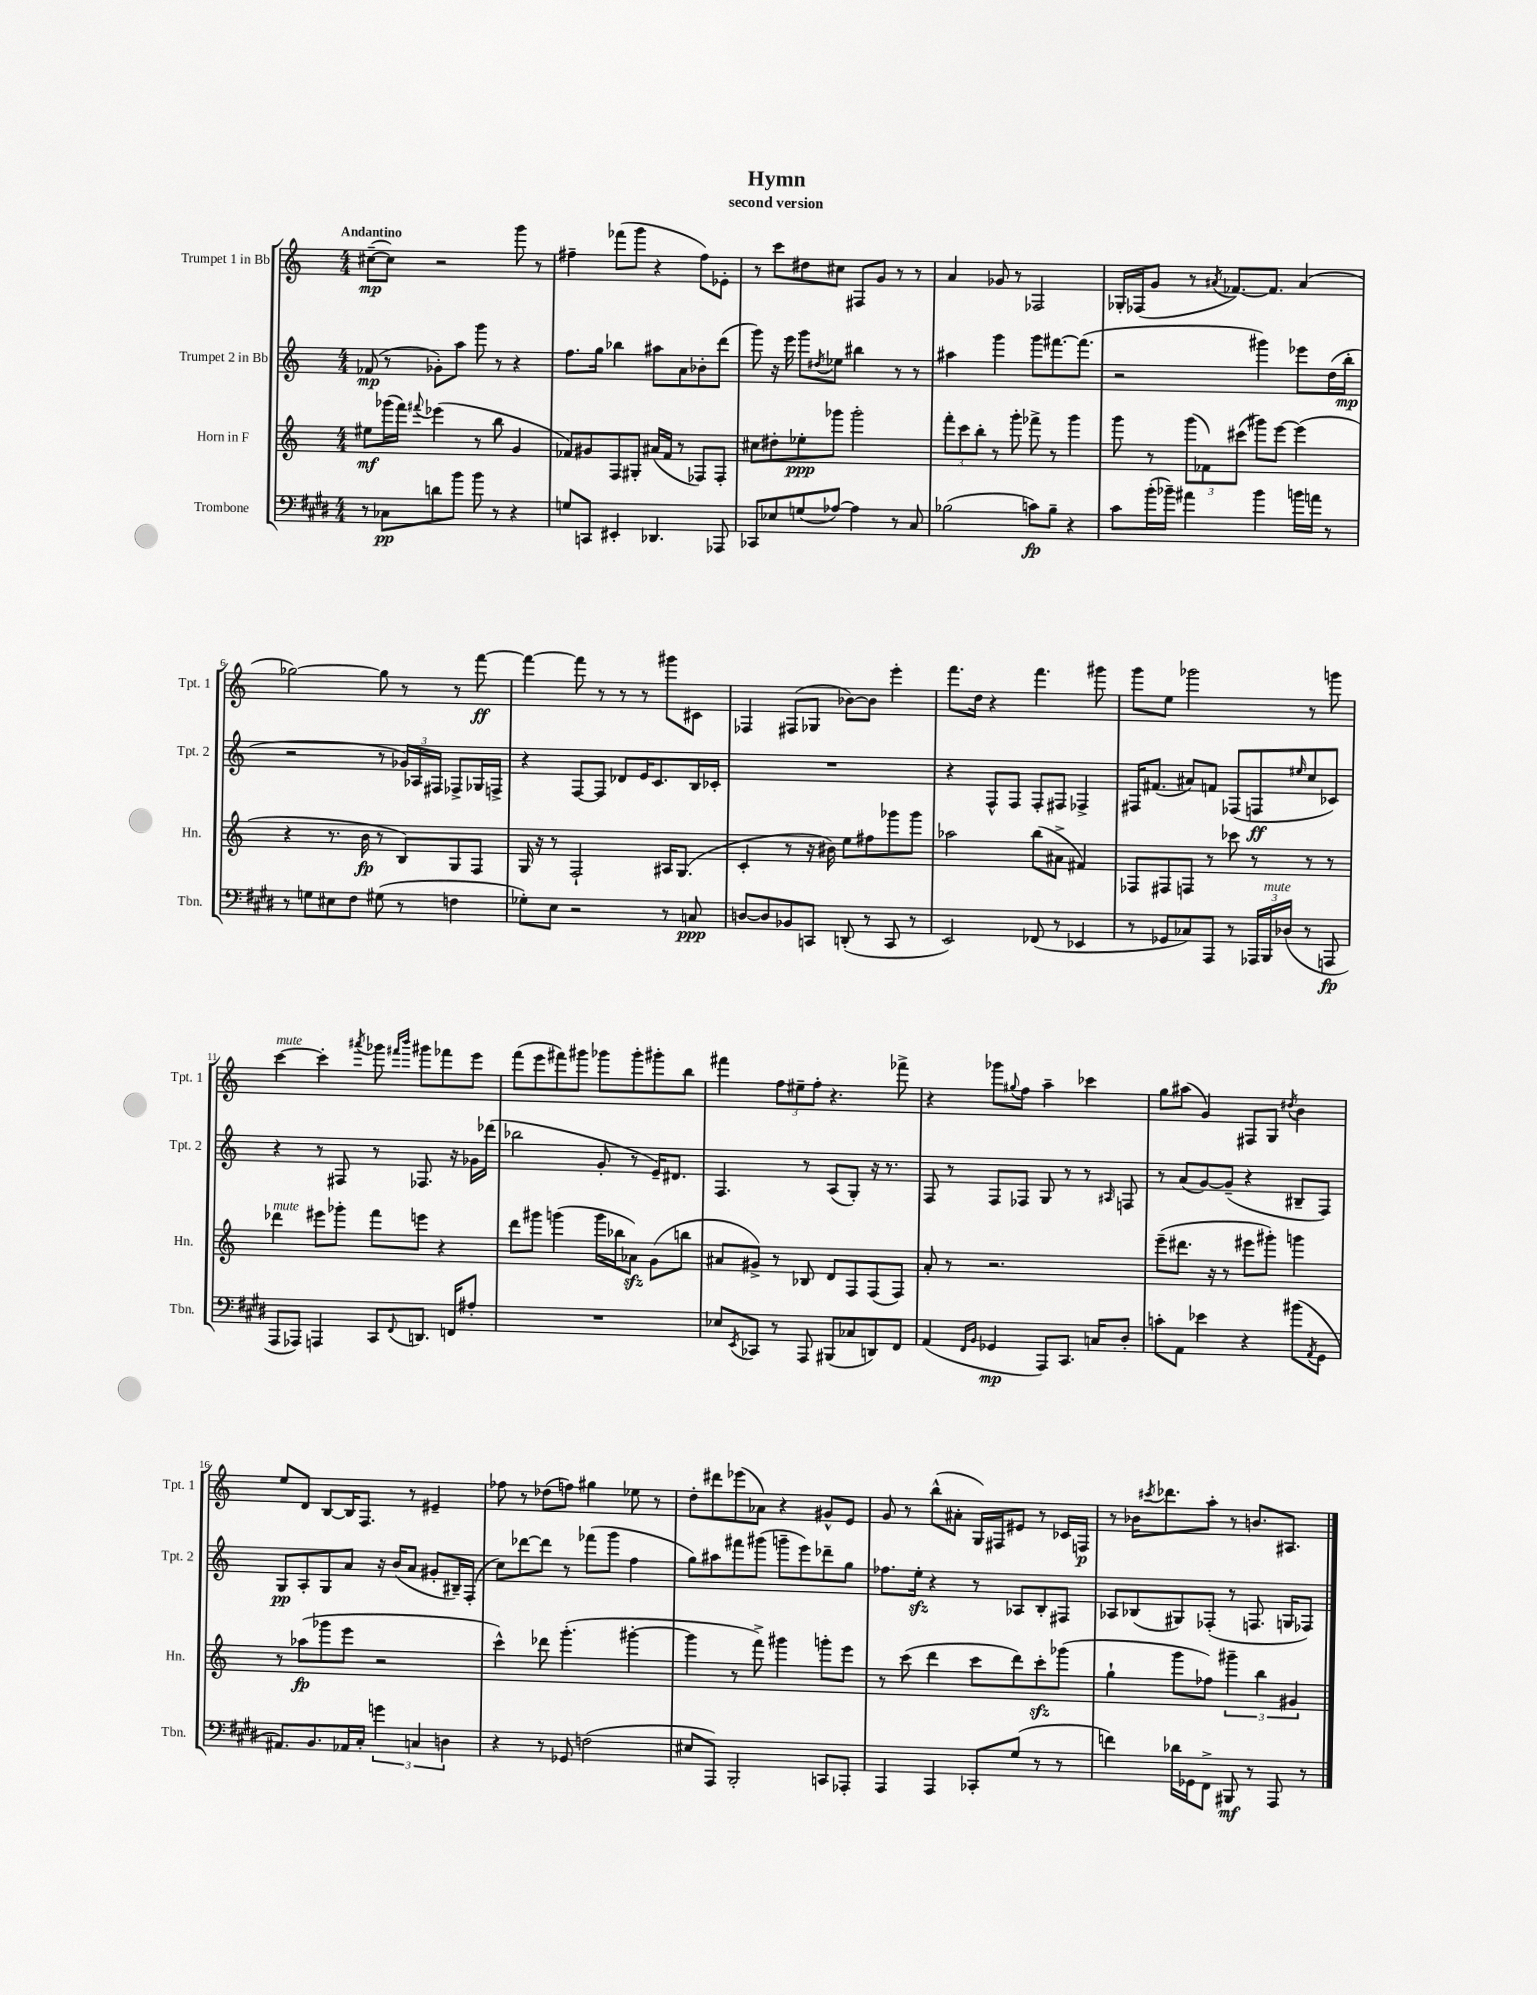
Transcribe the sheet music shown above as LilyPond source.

\header { title = "Hymn" subtitle = "second version" }
<<
\new StaffGroup <<
\new Staff = "s0" \with { instrumentName = "Trumpet 1 in Bb" shortInstrumentName = "Tpt. 1" } {
    \clef treble \key c \major \numericTimeSignature \time 4/4 \tempo "Andantino"
    cis''8~--\mp( cis''8) r2 g'''8 r8 |
    fis''4-- fes'''8( g'''8 r4 fis''8) ees'8-. |
    r8 c'''8 dis''8 cis''8 fis8 g'8 r8 r8 |
    a'4 ges'8 r8 fes2 |
    ges16-. fes16( g'8 r8 \acciaccatura { ais'8 } fes'8.~) fes'8. ais'4( |
    ges''2~) ges''8 r8 r8 f'''8~\ff |
    f'''4~ f'''8 r8 r8 r8 gis'''8 cis'8 |
    fes4 fis8( ges8 bes'8~) bes'8 e'''4-. |
    f'''8. d''16 r4 f'''4. gis'''8 |
    g'''8 e''8 ges'''2 r8 g'''8 |
    c'''4~^\markup { \italic "mute" } c'''4-. \acciaccatura { ais'''8 } ges'''8 \grace { fis'''16 b'''16 } gis'''8 fes'''8 e'''8 |
    f'''8( e'''8 fis'''8) gis'''8 ges'''8 ges'''8-. gis'''8-. b''8 |
    fis'''4 \tuplet 3/2 { f''8 eis''8-- f''8-. } r4. fes'''8-> |
    r4 ges'''8 \appoggiatura { gis''8 } f''8 a''4-- ces'''4 |
    g''8 ais''8( g'4) fis8 g8 \acciaccatura { dis''8 } b'4 |
    e''8 d'8 b8~ b16 f8. r8 eis'4-- |
    fes''8 r8 des''8( f''8) gis''4 ees''8 r8 |
    d''8-. dis'''8 ees'''8( aes'8) r4 gis'8-^ e'8 |
    g'8 r8 b''8-^( ais'8-. g16) fis16 eis'8 r8 ces'16 f16\p |
    r8 bes'16 \acciaccatura { cis'''8 } des'''8. a''8-. r8 b'8. ais8. \bar "|." |
}
\new Staff = "s1" \with { instrumentName = "Trumpet 2 in Bb" shortInstrumentName = "Tpt. 2" } {
    \clef treble \key c \major \numericTimeSignature \time 4/4
    fes'8\mp( r8 ges'8-.) a''8 g'''8 r8 r4 |
    f''8. g''16 bes''4 ais''8 a'8 bes'8-. d'''8( |
    g'''8) r16 e'''16 g'''8 \acciaccatura { dis''8 } ees''8 bis''4 r8 r8 |
    ais''4 g'''4 g'''8 fis'''8.~ fis'''8.( |
    r2 gis'''4) ees'''8 d''16( b''16-.\mp |
    r2 r8 \tuplet 3/2 { ges'16) aes16 fis16 } fes8-> ges16 f16-> |
    r4 f8~ f8 des'8 e'16 c'8. b16 ces'16-. |
    R1 |
    r4 f8-^ f8 f8-. fis8 fes4-> |
    fis16 fis'8.( ais'8) f'8 fes8( f8\ff \grace { eis''16 } c''8 ces'8) |
    r4 r8 fis8 r8 fes8. r16 ges'16 des'''16( |
    bes''2 g'8-. r8 e'16--) dis'8. |
    f4. r8 a8( g8-.) r16 r8. |
    f8 r8 f8 fes8 g8 r8 r8 \grace { ais16 } f8 |
    r8 a'8( g'8~) g'8--( r4 bis8-- f8) |
    g8\pp a8-. g8 a'8 r16 b'16( a'8 gis'8-. bis16--) f16-.( |
    c''8) des'''8~ des'''8 r8 fes'''8( g'''8 f''4 |
    g''8) ais''8 fis'''8 gis'''8( g'''8-- e'''8) des'''8-- g''8 |
    fes''8. e''16-.\sfz r4 r8 aes8 b8-. fis8 |
    aes8 bes8( gis8) fes8-.( r8 f8. g16 fes8) \bar "|." |
}
\new Staff = "s2" \with { instrumentName = "Horn in F" shortInstrumentName = "Hn." } {
    \clef treble \key c \major \numericTimeSignature \time 4/4
    eis''8\mf ges'''16( f'''16) \appoggiatura { fis'''8 } ees'''4( r8 b''8 g'4 |
    fes'8) gis'8 f8 gis8-. ais'16( fes'16 r8 fes8) fes8-. |
    cis''8 dis''8-. ees''8-.\ppp ges'''8 ges'''2-. |
    \tuplet 3/2 { f'''8-. c'''8 b''8-. } r8 g'''8-. fes'''8-> r8 g'''4 |
    g'''8 r8 \tuplet 3/2 { g'''8( fes'8) cis'''8( } gis'''8) e'''8~ e'''4( |
    r4 r8. b'16\fp r8 b8) g8 f8 |
    g16 r16 r8 f2-! ais16 g8.( |
    c'4-. r8 r16 bis'16) e''8 fis''8 ges'''8 ges'''8 |
    aes''2 b''8( ais'8-> fis'4) |
    fes8 fis8 f8 r8 ces'''8 r8 r8 r8 |
    des'''4^\markup { \italic "mute" } eis'''8 ges'''8-. f'''8 e'''8 r4 |
    d'''8 gis'''8 g'''4( g'''16 bes''16 aes'8\sfz) g'8( b''8 |
    ais'8 gis'8->) r8 bes8 d'8 f8 f8( f8) |
    a'8-. r8 r2. |
    e'''8--( dis'''8. r16 r8 eis'''8 gis'''8-.) g'''4 |
    r8 aes''8\fp( ges'''8 e'''8 r2 |
    c'''4-^) des'''8 g'''4.-.( gis'''4~-. |
    gis'''4 r8 f'''8->) gis'''4 g'''8-. e'''8 |
    r8 c'''8( d'''4 c'''8 d'''8) c'''8-.\sfz ges'''8( |
    g''4-! g'''8 fes''8) \tuplet 3/2 { gis'''4-- b''4 gis'4 } \bar "|." |
}
\new Staff = "s3" \with { instrumentName = "Trombone" shortInstrumentName = "Tbn." } {
    \clef bass \key e \major \numericTimeSignature \time 4/4
    r8 ces8\pp d'8 b'8 b'8 r8 r4 |
    g8 c,8 eis,4-. des,4. aes,,8 |
    ces,8 ees8 g8( aes8~) aes4 r8 cis8 |
    bes2( c'8\fp) bes8-- r4 |
    cis'8 b'16-.( bes'16--) ais'4 bes'4 b'16 a'16 r8 |
    r8 g8 eis8 fis8 gis8( r8 f4 |
    ges8-.) e8 r2 r8 c8\ppp |
    d8~ d8 bes,8 c,8 d,8-.( r8 c,8 r8 |
    e,2) fes,8( r8 ees,4 |
    r8 ges,8 ces8) a,,8 r8 \tuplet 3/2 { aes,,16 b,,16^\markup { \italic "mute" } des16( } r8 a,,8\fp |
    a,,8 aes,,8) a,,4 cis,8 \appoggiatura { fis,8 } d,8. f,16 ais8-. |
    R1 |
    ees8 \acciaccatura { e,8 } ces,8 r8 a,,8 bis,,8( ces8 d,8) fis,8 |
    a,4( \grace { fis,16 b,16 } ges,4\mp a,,8) cis,8. c16 dis8-. |
    c'8-. a,8 ees'4 r4 bis'8( \acciaccatura { a,8 } gis,8 |
    ais,8.) b,8. aes,16 cis16-. \tuplet 3/2 { g'4 c4 d4 } |
    r4 r8 ges,8 f2( |
    eis8 a,,8) b,,2-. c,8 aes,,8-. |
    a,,4 a,,4 ces,8-. gis8( r8 r8 |
    f'4) des'16 ges,16 fis,8-> bis,,8\mf r8 a,,8 r8 \bar "|." |
}
>>
>>
